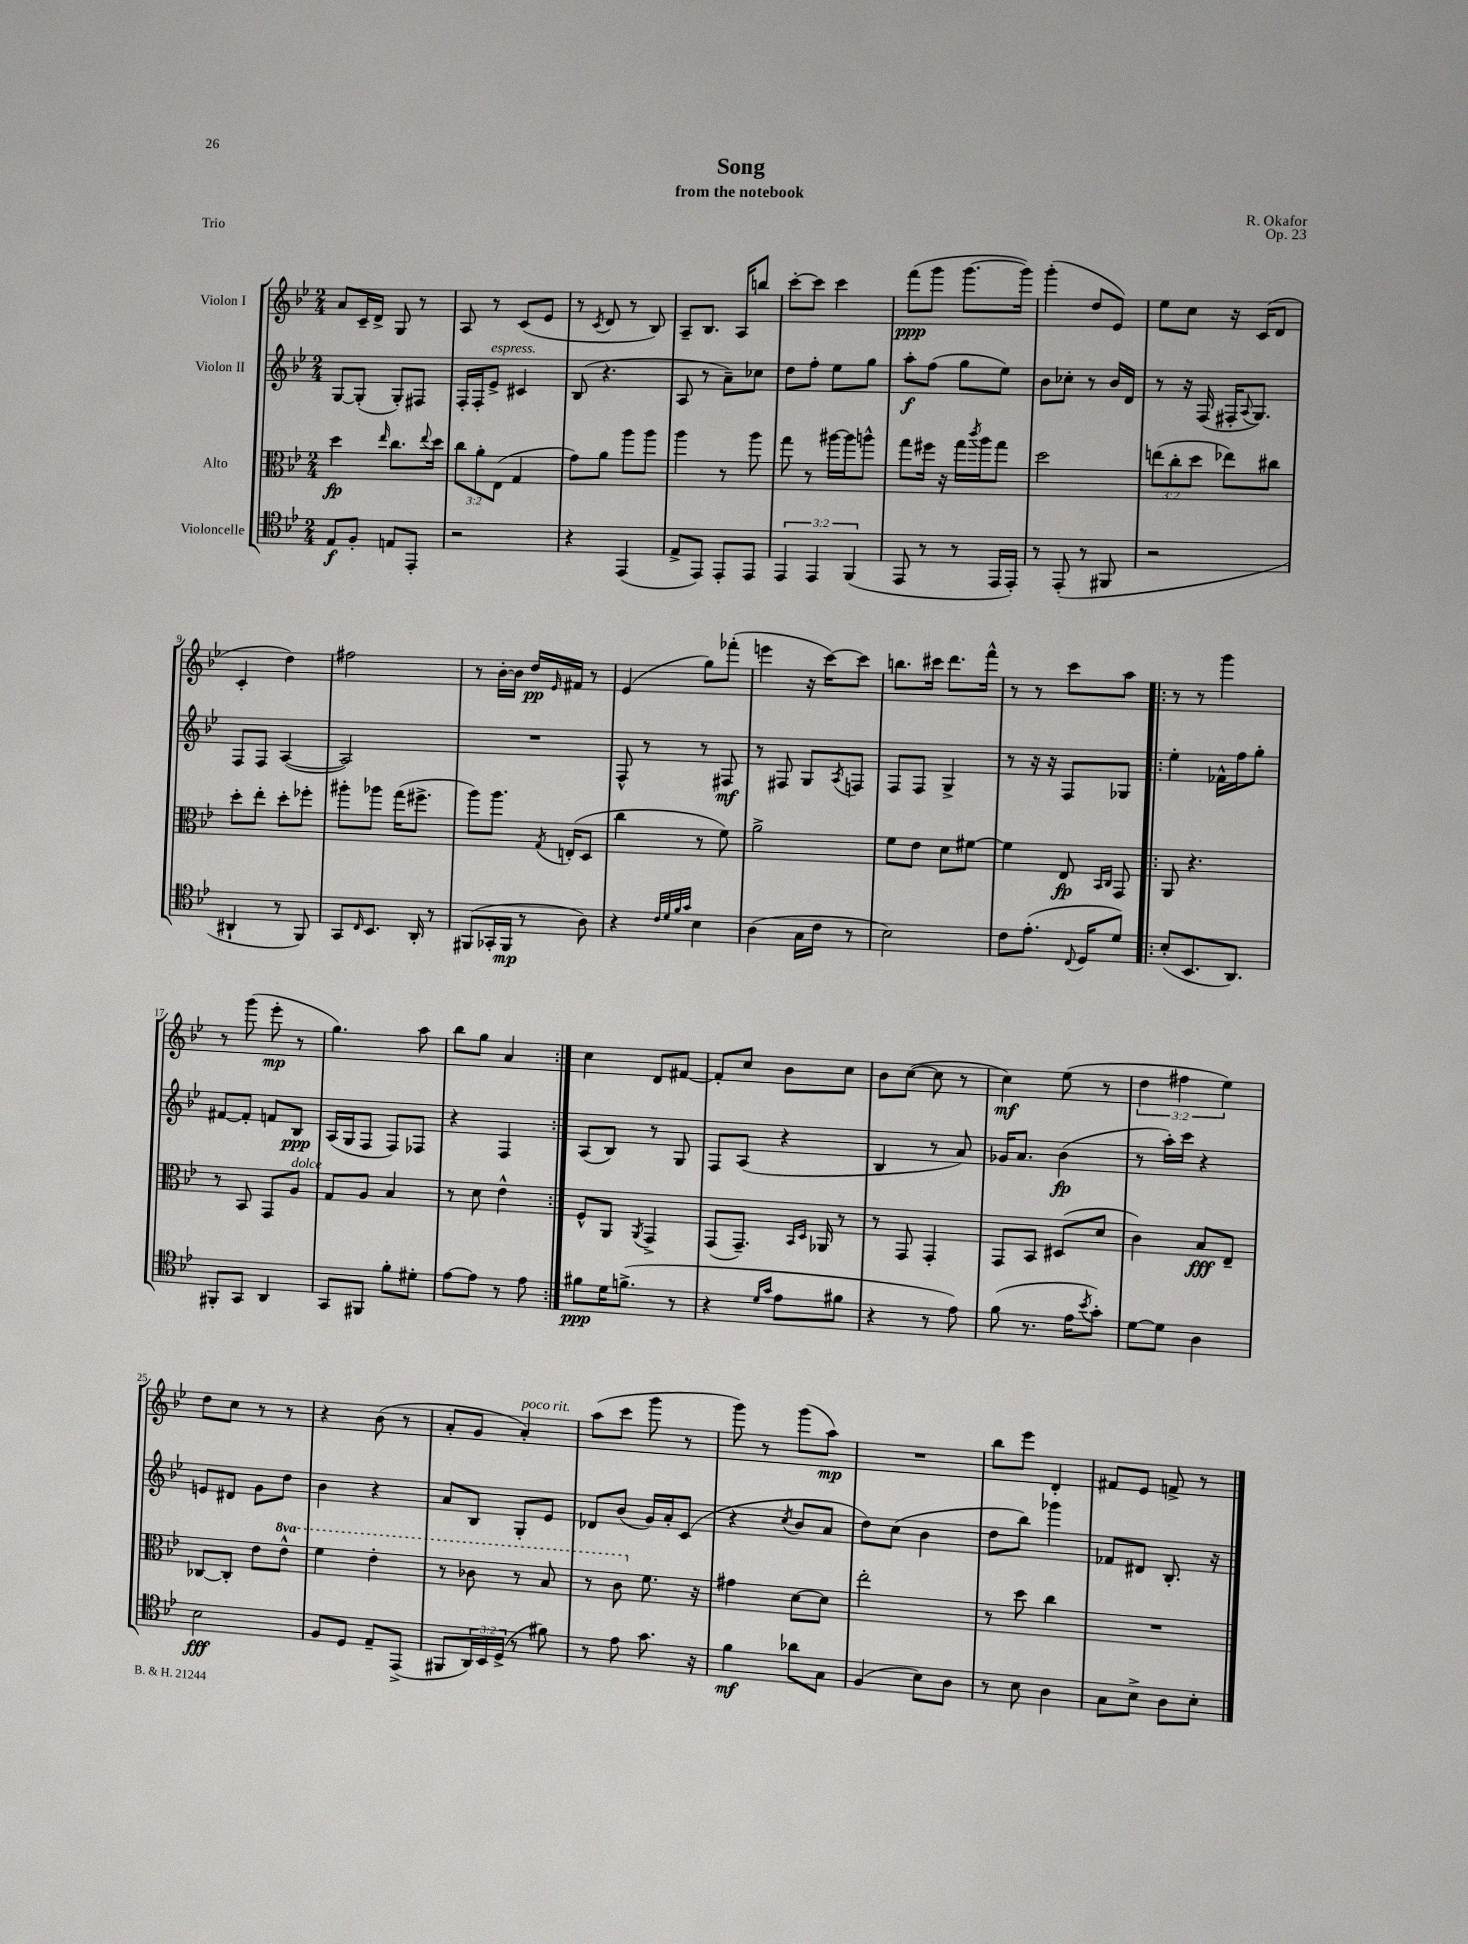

**kern	**kern	**kern	**kern
*staff4	*staff3	*staff2	*staff1
*clefC4	*clefC3	*clefG2	*clefG2
*k[b-e-]	*k[b-e-]	*k[b-e-]	*k[b-e-]
*M2/4	*M2/4	*M2/4	*M2/4
8E-/L	4dd\	[8G/L	8a/L
8F'/J	.	(8G'/]J	16c~/L
.	.	.	16d^/JJ
.	16qqee-/	.	.
8E/L	8.cc\L	8G'/L)	8G/
8EE-'/J	.	8F#/J	8r
.	8qqee-/	.	.
.	16dd\Jk	.	.
=	=	=	=
2r	12cc\L	16F'/LL	8A/
.	.	16F'/J	.
.	12a'\	.	.
.	.	8e-^/J	8r
.	(12E-\J	.	.
.	4G/	4c#/	(8c/L
.	.	.	8e-/J
=	=	=	=
4r	8g\L)	(8B-/	8r
.	.	.	8qc/
.	8a\J	4.r	8d/
(4EE-/	8aa\L	.	8r
.	8aa\J	.	8B-/)
=	=	=	=
8E-^/L	4aa\	8A/	8A~/L
8EE-/J)	.	8r	8.B-/J
8EE-'/L	8r	8a~\L)	.
.	.	.	16A/LK
8EE-/J	8aa\	8cc-\J	8bb/J
=	=	=	=
6EE-/	8gg\	8dd\L	[8ccc'\L
.	8r	8ff'\J	8ccc\]J
6EE-/	.	.	.
.	[16aa#\LL	8ee-\L	4ccc\
.	16aa#\]J	.	.
(6FF/	.	.	.
.	8aa^^\J	8gg\J	.
=	=	=	=
8EE-/	8gg\L	8aa'\L	(8fff\L
8r	16ff#\Jk	(8ff\J	8ggg\J
.	16r	.	.
8r	16gg\LL	8gg\L	[8.ggg\L
.	8qccc/	.	.
.	16aa\J	.	.
16EE-/LL	8gg\J	8ee-\J)	.
16EE-'/JJ)	.	.	16ggg\]Jk)
=	=	=	=
8r	2dd\	8b-\L	(4ggg'\
(8EE-'/	.	8cc-'\J	.
8r	.	8r	8dd/L
8FF#/	.	16b-/LL	8e-/J)
.	.	16d/JJ	.
=	=	=	=
2r	(12ee\L	8r	8ee-\L
.	12cc'\	.	.
.	.	16r	8cc\J
.	12dd\J	.	.
.	.	(16F/	.
.	8ee-\L)	16F#'/LK	16r
.	.	8qqA/	.
.	.	8.G/J)	(16c/LK
.	8cc#\J	.	8d/J
=	=	=	=
4AA#`/	8dd'\L	8F/L	4c'/
.	8ee-'\J	8F/J	.
8r	8dd'\L	([4A/	4dd\)
8FF/)	8ff-'\J	.	.
=	=	=	=
8GG/L	8aa#'\L	2A/])	2ff#\
16qqC/	.	.	.
8.BB-/J	8aa-\J	.	.
.	(16gg\LK	.	.
16AA'/	8.ff#^\J	.	.
8r	.	.	.
=	=	=	=
(8FF#/L	8aa\L)	2r	8r
16GG-'/L	8.aa\J	.	[16b-'\LL
16FF#/JJ	.	.	16b-\]JJ
8r	.	.	16dd/LL
.	8qG/	.	16qqe-/
.	(16E'/LK	.	16f#/JJ
8A\)	8D/J	.	8r
=	=	=	=
4r	4cc\	8F^^/	(4e-/
.	.	8r	.
32qqc/LLL	.	.	.
32qqd/	.	.	.
32qqf/	.	.	.
32qqg/JJJ	.	.	.
4B-\	8r	8r	8gg\L)
.	8f\)	8F#/	(8fff-'\J
=	=	=	=
(4A\	2a^\	8r	4eee\
.	.	8F#/	.
16G\LL	.	8G/L	16r
16c\JJ	.	.	[16ccc\LK)
.	.	8qA/	.
8r	.	8F/J	8ccc\]J
=	=	=	=
2B-\)	8f\L	8F/L	8.bb\L
.	8e-\J	8F/J	.
.	.	.	16ccc#\Jk
.	8d\L	4G^/	8.ddd\L
.	[8f#\J	.	.
.	.	.	16fff^^\Jk
=	=	=	=
8c\L	4f#\]	8r	8r
(8.e-'\J	.	16r	8r
.	.	16r	.
.	8E-/	8F/L	8ccc\L
8qqC/	.	.	.
16D/LK	.	.	.
.	16qqBB-/LL	.	.
.	16qqC/JJ	.	.
8d/J)	8GG/	8G-/J	8aa\J
=!|:	=!|:	=!|:	=!|:
(8B-'/L	8AA/	4ee-'\	8r
8.BB-/	4.r	.	8r
.	.	16f-^^\LL	4ggg\
8.AA/J)	.	16ff\J	.
.	.	8gg'\J	.
=	=	=	=
8FF#'/L	8r	[8f#/L	8r
8GG/J	8BB-/	8f#'/]J	(8ggg\
4AA/	8GG/L	8f/L	8eee-'\
.	8A/J	8B-/J	8r
=	=	=	=
8GG/L	8G/L	(16A/LL	4.gg\)
.	.	16G/J	.
8FF#/J	8A/J	8F/J	.
8f'\L	4B-/	8F/L)	.
8d#'\J	.	8F-/J	8aa\
=	=	=	=
[8e-\L	8r	4r	8bb-\L
8e-\]J	8d\	.	8gg\J
8r	4e-^^\	4F/	4a/
8e-\	.	.	.
=:|!	=:|!	=:|!	=:|!
8f#\L	8F^^/L	(8A/L	4cc\
16d\K	8AA/J	8B-/J)	.
(8.f^\J	.	.	.
.	8qAA/	.	.
.	4GG^/	8r	8d/L
8r	.	8G/	[8f#/J
=	=	=	=
4r	(8GG/L	8F/L	8f#'/]L
.	8.GG~/J)	(8A/J	8cc/J
16qqd/LL	.	.	.
16qqg/JJ	.	.	.
8e-\L	.	4r	8b-\L
.	16qqBB-/LL	.	.
.	16qqD/JJ	.	.
.	16AA-/	.	.
8f#\J	8r	.	8cc\J
=	=	=	=
4r	8r	4B-/	8b-\L
.	8GG/	.	([8cc\J
8r	4GG'/	8r	8cc\]
8e-\)	.	8a/)	8r
=	=	=	=
(8f\	8GG/L	16g-/LK	4cc\)
.	.	8.a/J	.
8.r	8BB-/J	.	.
.	(8D#/L	(4b-\	(8ee-\
16e-\LK	.	.	.
8qb-/	.	.	.
8g'\J)	8d/J	.	8r
=	=	=	=
[8d\L	4c\)	8r	6dd\
8d\]J	.	16aa'\LL)	.
.	.	.	6ff#\
.	.	16ccc\JJ	.
4A\	8B-/L	4r	.
.	.	.	6ee-\)
.	8E-~/J	.	.
=	=	=	=
2B-\	[8C-/L	8e/L	8dd\L
.	8C-'/]J	8d#/J	8cc\J
.	8e-\L	8g\L	8r
.	8ee-^^\J	8dd\J	8r
=	=	=	=
8F/L	4ff\	4b-\	4r
8D/J	.	.	.
8E-~/L	4ee-'\	4r	(8b-\
(8EE-^/J	.	.	8r
=	=	=	=
8FF#/L	8r	8a/L	8a'/L
24AA/L)	8cc-\	8B-/J	8g/J
24BB-/	.	.	.
(24D^/JJ	.	.	.
8r	8r	8G'/L	4a'/)
8f#\)	8b-/	8e-/J	.
=	=	=	=
8r	8r	8d-/L	(8aa\L
8e-\	8cc\	(8b-/J	8ccc\J
8.g\	8.f\	16g/LL)	8ggg\
.	.	16a'/J	.
.	.	(8c/J	8r
16r	16r	.	.
=	=	=	=
4f\	4g#\	4r	8ggg\)
.	.	.	8r
.	.	8qcc/	.
8a-\L	[8d\L	8b-/L	(8ggg\L
8G\J	8d\]J	8a/J	8aa\J)
=	=	=	=
(4F/	2ee-'\	8dd\L)	2r
.	.	(8cc\J	.
8B-\L)	.	4b-\	.
8A\J	.	.	.
=	=	=	=
8r	8r	8dd\L	8bb-\L
8B-\	8dd\	8bb-\J)	8eee-\J
4A\	4cc\	4ggg-\	4d'/
=	=	=	=
8G\L	2r	8f-/L	8f#/L
8B-^\J	.	8d#/J	8e-/J
8A\L	.	8.B-'/	8f^/
8B-'\J	.	.	8r
.	.	16r	.
==	==	==	==
*-	*-	*-	*-
